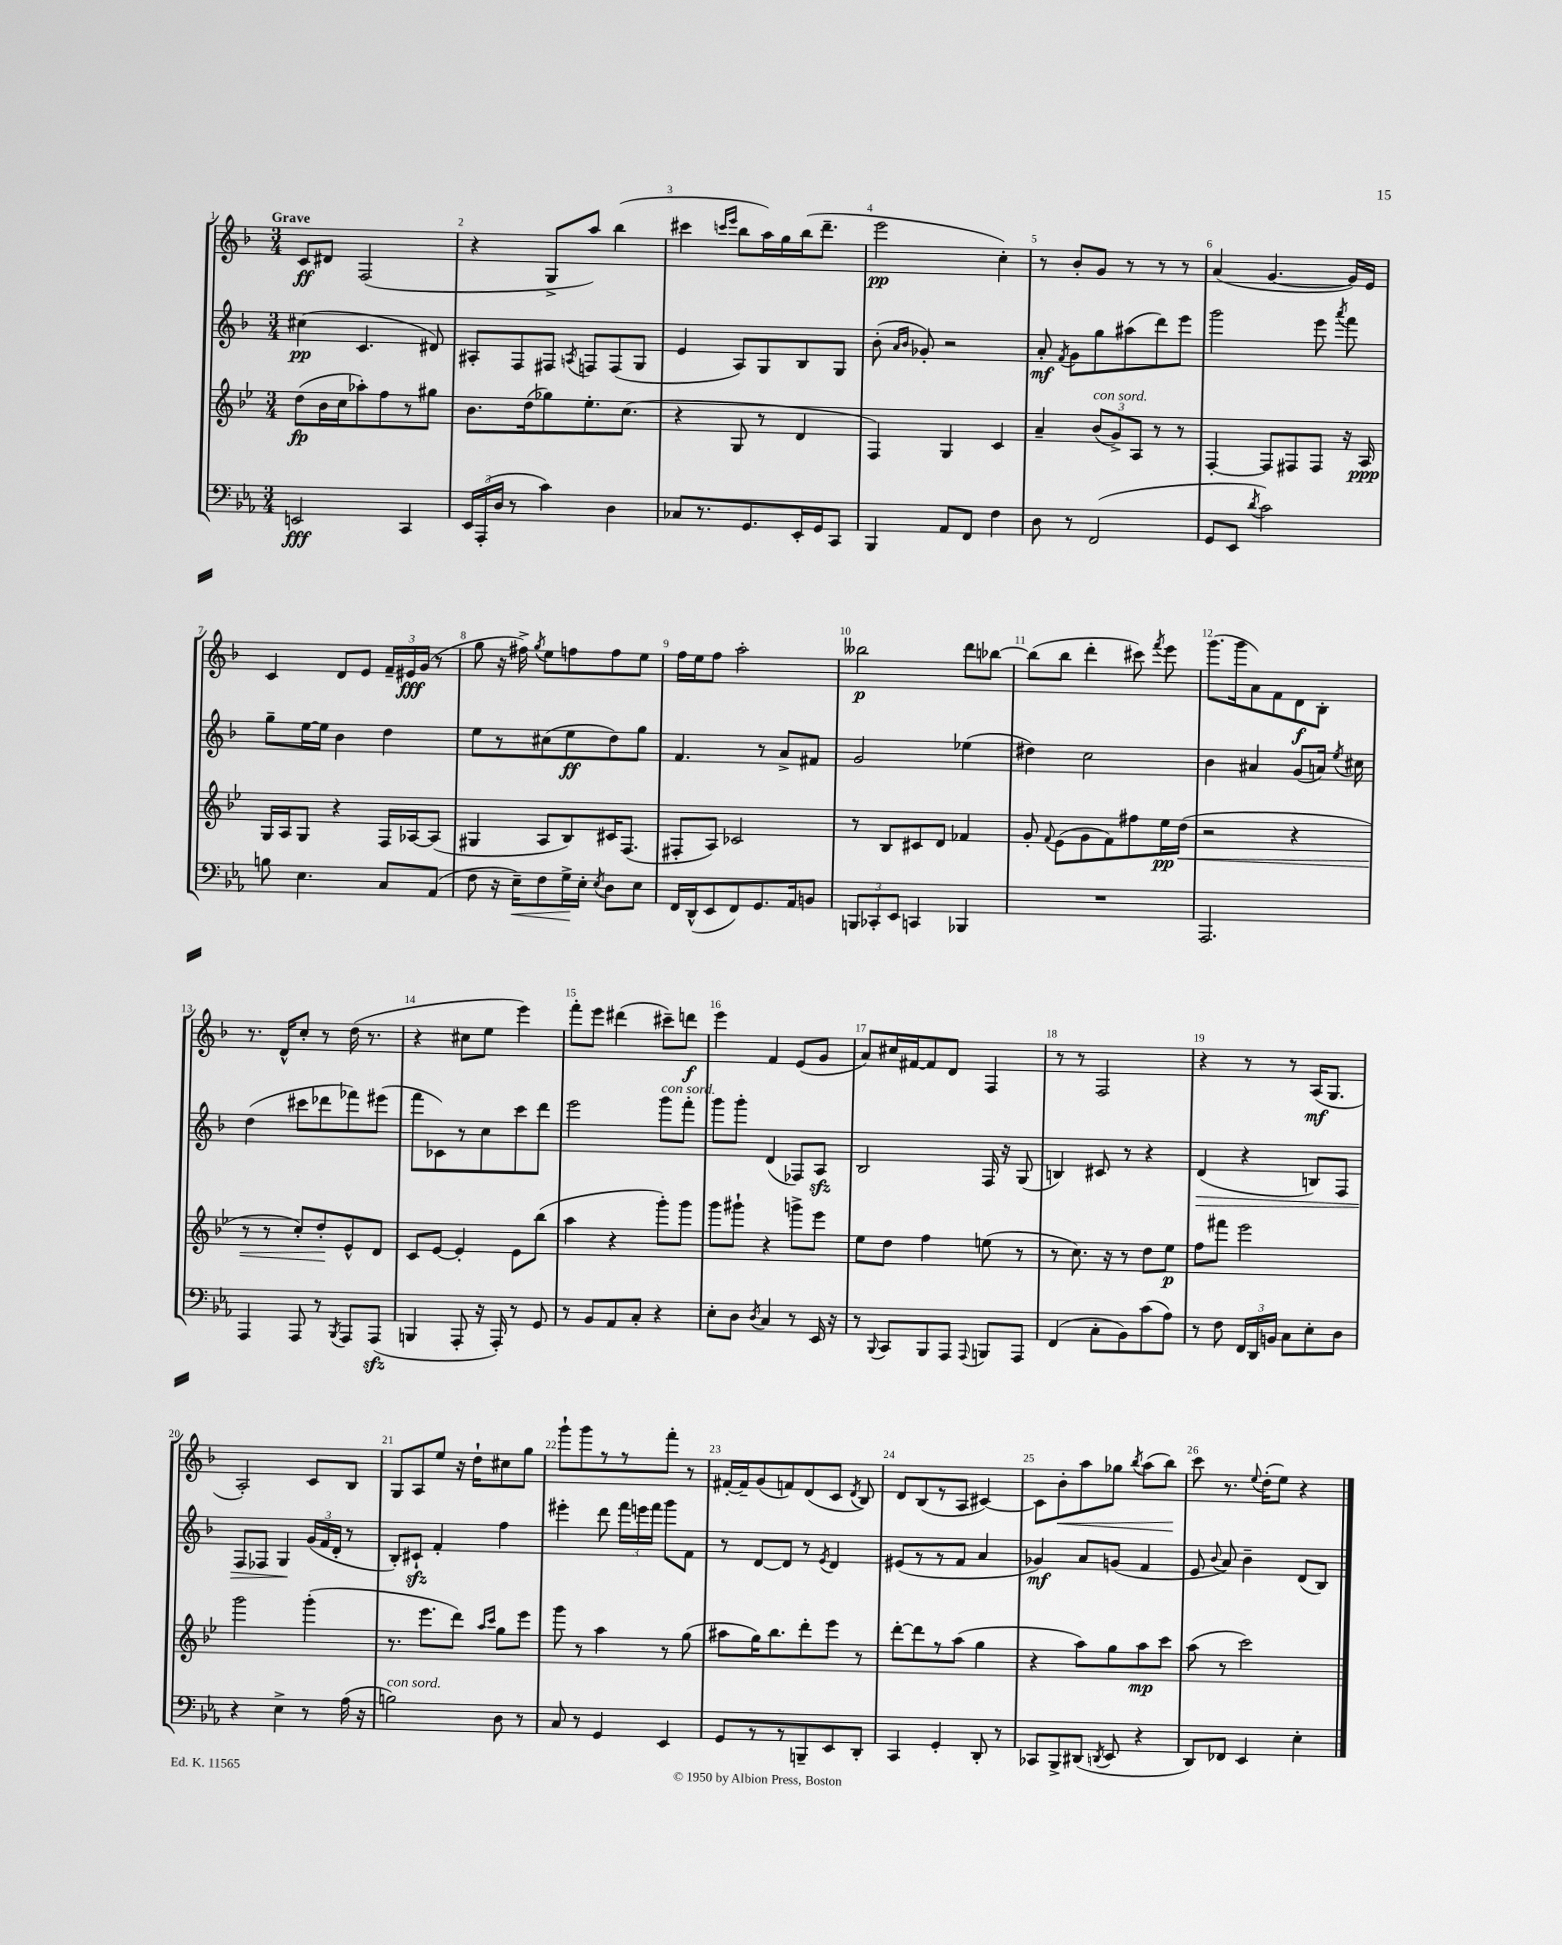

**kern	**kern	**kern	**kern
*staff4	*staff3	*staff2	*staff1
*clefF4	*clefG2	*clefG2	*clefG2
*k[b-e-a-]	*k[b-e-]	*k[b-]	*k[b-]
*M3/4	*M3/4	*M3/4	*M3/4
2EE/	(8dd\L	(4cc#\	8c/L
.	16b-\L	.	8d#/J
.	16cc\J	.	.
.	8aa-'\)	4.c/	(2F/
.	8ff\	.	.
4CC/	8r	.	.
.	8gg#\J	8d#/)	.
=	=	=	=
24EE-/LL	8.b-\L	8A#'/L	4r
(24AAA-'/	.	.	.
24D/JJ	.	.	.
8r	.	8F/	.
.	(16dd\k	.	.
4c\)	8gg-\)	8F#/J	8G^/L
.	.	8qA/	.
.	8.ee-'\	8F/L	8aa/J)
4D\	.	(8F/	(4bb-\
.	(8.cc\J	.	.
.	.	8G/J	.
=	=	=	=
8C-/L	4r	4e/	4ccc#\
8.r	.	.	.
.	.	.	16qqccc/LL
.	.	.	16qqeee/JJ
.	8G/	8A/L)	8bb-\L
8.GG/	.	.	.
.	8r	8G/	16aa\L)
.	.	.	16gg\
16EE-'/L	4d/	8B-/	(16bb-\J
16GG/J	.	.	8.ddd~\J
8CC/J	.	8G/J	.
=	=	=	=
4BBB-/	4F/)	(8b-'\	2eee\
.	.	16qqa/LL	.
.	.	16qqb-/JJ	.
.	.	8g-'/)	.
8AA-/L	4G/	2r	.
8FF/J	.	.	.
4F\	4c/	.	4cc'\)
=	=	=	=
8D\	4a~/	8a'/	8r
.	.	8qf/	.
8r	.	8g\L	8b-'/L
(2FF/	(12b-/L	8gg\	8g/J
.	12g^/)	.	.
.	.	(8aa#\	8r
.	12A/J	.	.
.	8r	8ddd\)	8r
.	8r	8eee\J	8r
=	=	=	=
8GG/L	[4F'/	2ggg\	(4a/
8EE-/J	.	.	.
8qd/	.	.	.
2c\)	8F/]L	.	[4.g/
.	8F#/	.	.
.	8F#/J	8eee\	.
.	.	8qaaa/	.
.	16r	8fff\	16g/]LL)
.	16A/	.	16e/JJ
=	=	=	=
8B\	16G/LL	8gg~\L	4c/
.	16A/J	.	.
4.E-\	8G/J	[16ee\L	.
.	.	16ee\]JJ	.
.	4r	4b-\	8d/L
.	.	.	8e/J
8C/L	16F/LL	4dd\	24f~/LL
.	.	.	24e#/
.	[16A-/J	.	.
.	.	.	(24g/JJ
(8AA-/J	(8A-/]J	.	8r
=	=	=	=
8F\	4G#/	8ee\L	8gg\
16r	.	8r	16r
16E-~\LK)	.	.	16ff#^\)
.	.	.	8qgg/
8F\	8A/L	(8cc#\	8ee\L
16G^\L	8B-/)	8ee\	8ff\
16E-'\JJ	.	.	.
8qE-/	.	.	.
8D\L	16c#/K	8dd\)	8ff\
.	(8.F/J	.	.
8E-\J	.	8gg\J	8ee\J
=	=	=	=
16FF/LL	8F#'/L	4.f/	16ff\LL
(16DD^^/J	.	.	16ee\J
8EE-/	8A/J)	.	8ff\J
8FF/)	2c-/	.	2aa'\
8.GG/	.	8r	.
.	.	8a^/L	.
16AA-/k	.	.	.
8BB/J	.	8f#/J	.
=	=	=	=
12BBB/L	8r	2g/	2bb--\
12CC-'/	.	.	.
.	8B-/L	.	.
12EE-/J	.	.	.
4CC/	8c#/	.	.
.	8d/J	.	.
4BBB-/	4f-/	(4ee-\	8ddd\L
.	.	.	[8bb-\J
=	=	=	=
2.r	8g'/	4dd#\)	(8bb-\]L
.	8qqf/	.	.
.	(8e-\L	.	8bb-\J
.	8g\	2cc\	4ddd'\
.	8f\)	.	.
.	8ff#\	.	8ccc#\)
.	.	.	8qfff/
.	16ee-\L	.	8eee\
.	(16dd\JJ	.	.
=	=	=	=
2.AAA-/	2r	4b-\	(8.ggg\L
.	.	.	16ggg\k
.	.	4a#/	8a\)
.	.	.	8f\
.	4r	(8g/L	8d\
.	.	16a/Jk)	8B-'\J
.	.	8qee/	.
.	.	16cc#\	.
=	=	=	=
4AAA-/	8r	(4dd\	8.r
.	8r	.	.
.	.	.	16d^^/LK
8AAA-/	8cc'/L)	8ccc#\L	8cc'/J
8r	8dd'/	8ddd-\	8r
8qBBB-/	.	.	.
8AAA-/L	8e-^^/	8fff-\)	(16dd\
.	.	.	8.r
(8AAA-/J	8d/J	(8eee#\J	.
=	=	=	=
4BBB/	8c/L	8fff\L	4r
.	[8e-/J	8c-\)	.
8AAA-'/	4e-'/]	8r	8cc#\L
16r	.	8cc\	8ee\J
16AAA-'/)	.	.	.
8r	8e-\L	8ccc\	4eee\)
8GG/	(8bb-\J	8ddd\J	.
=	=	=	=
8r	4aa\	2eee\	8fff'\L
8BB-/L	.	.	8eee\J
8AA-/	4r	.	(4ddd#\
8C'/J	.	.	.
4r	8ggg'\L)	8ggg\L	8ccc#~\L)
.	8ggg\J	8fff'\J	8ddd\J
=	=	=	=
8E-'\L	8ggg\L	8ggg\L	4eee\
8D\J	8ggg#`\J	8ggg'\J	.
8qD/	.	.	.
4C/	4r	(4d/	4f/
8r	8ggg^\L	8F-/L)	(8e/L
16EE-/	8eee-\J	8A/J	8g/J
16r	.	.	.
=	=	=	=
8r	8ee-\L	2B-/	8a/L)
8qqBBB-/	.	.	.
8CC/L	8dd\J	.	16cc#/L
.	.	.	[16f#/J
8BBB-/	4ff\	.	8f#/]
8AAA-/J	.	.	8d/J
8qqAAA-/	.	.	.
8BBB/L	(8ee\	16F/	4F/
.	.	16r	.
8AAA-/J	8r	(8G/	.
=	=	=	=
(4FF/	8r	4B/)	8r
.	8.cc\)	.	8r
8C'\L	.	8c#/	2F/
.	16r	.	.
8BB-\)	8r	8r	.
(8c\	8dd\L	4r	.
8A-\J)	8ee-\J	.	.
=	=	=	=
8r	8ff\L	(4d/	4r
8F\	8fff#\J	.	.
24FF/LL	2eee-\	4r	8r
24DD/	.	.	.
24BB/JJ	.	.	.
8C\L	.	.	8r
8E-'\	.	8B/L)	(16A/LK
.	.	.	8.G/J
8D\J	.	8F/J	.
=	=	=	=
4r	2ggg\	8F/L	2A'/)
.	.	8F-/J	.
4E-^\	.	4G/	.
8r	(4ggg'\	(24g/LL	8c/L
.	.	24f/	.
.	.	24d'/JJ	.
(16A-\	.	8r	8B-/J
16r	.	.	.
=	=	=	=
2B\)	8.r	8B-'/L)	8G/L
.	.	8c#`/J	8A/
.	8.eee-\L	.	.
.	.	4f'/	8ee/J
.	8ddd\J)	.	16r
.	.	.	16dd`\LK
.	16qqaa/LL	.	.
.	16qqccc/JJ	.	.
8D\	8gg\L	4ff\	8cc#\
8r	8eee-\J	.	8gg\J
=	=	=	=
8C/	8ggg\	4eee#'\	8ggg`\L
8r	8r	.	8ggg\
4GG/	4aa\	8ddd\	8r
.	.	24fff\LL	8r
.	.	24eee\	.
.	.	24fff\JJ	.
4EE-/	8r	8ggg\L	8fff'\J
.	(8gg\	8f\J	8r
=	=	=	=
8GG/L	8aa#\L	8r	[16f#'/LL
.	.	.	16f#~/]J
8r	16gg\K)	[8d/L	(8g/
.	8.bb-\	.	.
8r	.	8d/]J	8f/)
8BBB~/	8ddd'\	8r	(8d/
.	.	8qe/	.
8EE-/	8eee-\J	4d/	8c/J
.	.	.	8qd/
8DD'/J	8r	.	8B-/)
=	=	=	=
4CC/	[8ddd'\L	(8e#/L	8d/L
.	8ddd\]	8r	(8B-/
4GG'/	8r	8r	8r
.	(8aa\J	8f/J	8A/J
8DD'/	4gg\	4a/	[4c#/)
8r	.	.	.
=	=	=	=
8CC-/L	4r	4g-/)	8c#\]L
8BBB-^/	.	.	8b-'\
(8DD#/J	8aa\L)	8a/L	8aa\
8qDD/	.	.	.
8EE-/	8gg\	(8g/J	8gg-\J
.	.	.	8qbb-/
4r	8aa\	4f/	(8aa\L
.	8ccc\J	.	8bb-\J)
=	=	=	=
8DD/L)	(8aa\	8e/	8ccc\
.	.	8qqb-/	.
8FF-/J	8r	8a/)	8.r
4EE-/	2ccc\)	4b-~\	.
.	.	.	8qqee/
.	.	.	(16dd'\LK
.	.	.	8ee\J)
4E-'\	.	(8d/L	4r
.	.	8B-/J)	.
==	==	==	==
*-	*-	*-	*-
